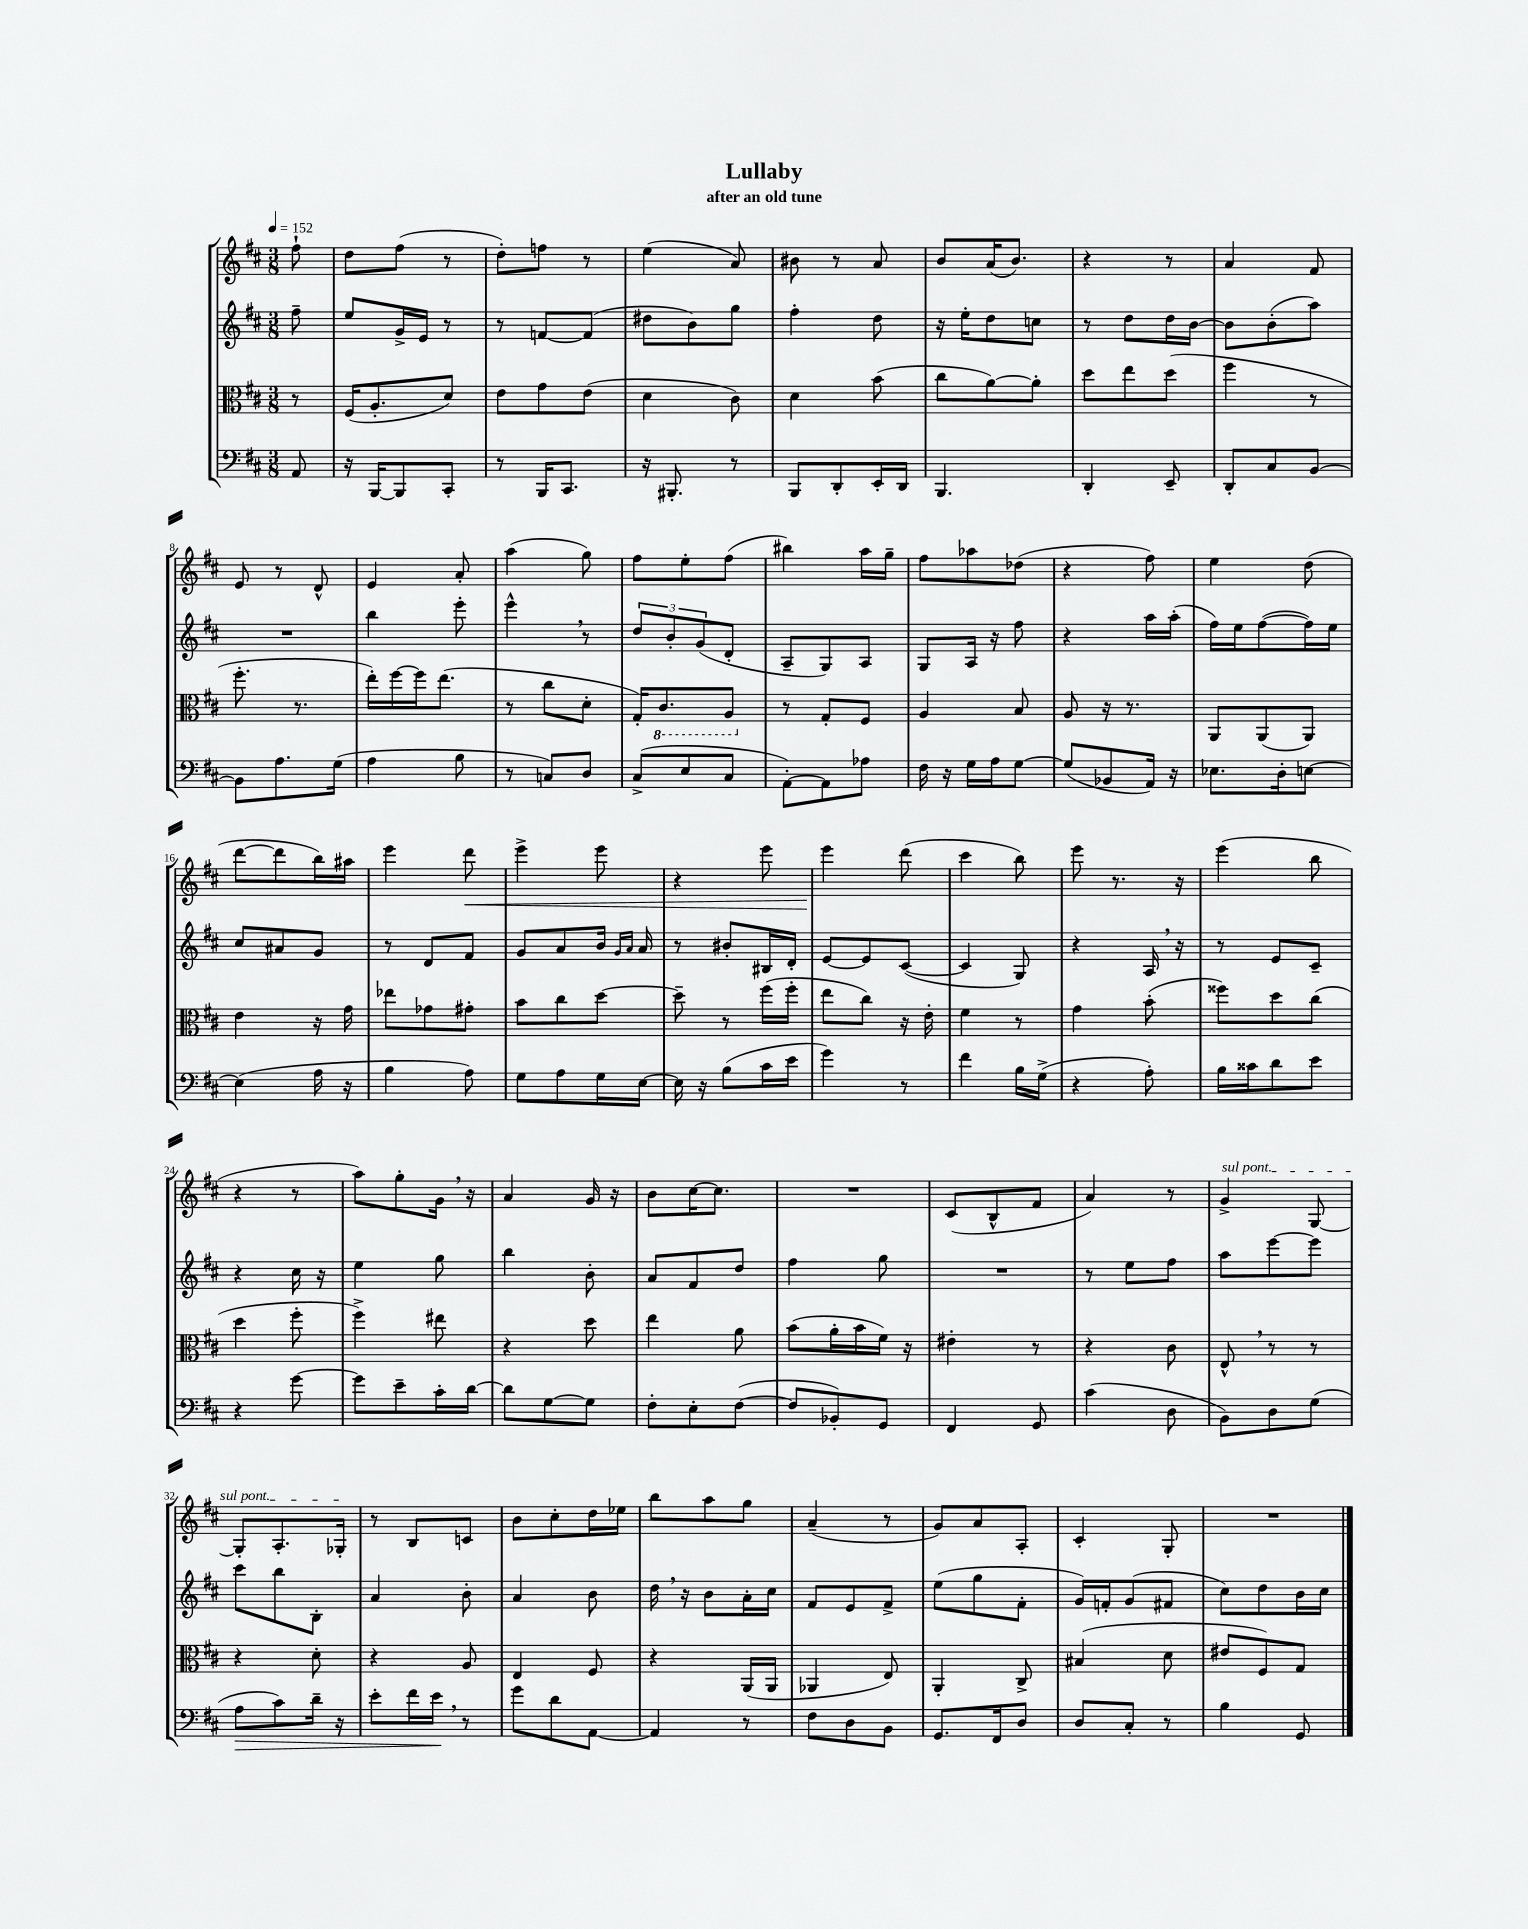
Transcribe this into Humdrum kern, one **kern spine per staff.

**kern	**kern	**kern	**kern
*staff4	*staff3	*staff2	*staff1
*clefF4	*clefC3	*clefG2	*clefG2
*k[f#c#]	*k[f#c#]	*k[f#c#]	*k[f#c#]
*M3/8	*M3/8	*M3/8	*M3/8
*MM152	*MM152	*MM152	*MM152
8AA/	8r	8ff#~\	8ff#`\
=	=	=	=
16r	(16F#/LK	8ee/L	8dd\L
[16BBB/LK	8.A'/	.	.
8BBB/]	.	16g^/L	(8ff#\J
.	.	16e/JJ	.
8CC#'/J	8d/J)	8r	8r
=	=	=	=
8r	8e\L	8r	8dd'\L)
16BBB/LK	8g\	[8f/L	8ff\J
8.CC#/J	.	.	.
.	(8e\J	(8f/]J	8r
=	=	=	=
16r	4d\	8dd#\L	(4ee\
8.BBB#'/	.	.	.
.	.	8b\)	.
8r	8c#\)	8gg\J	8a/)
=	=	=	=
8BBB/L	4d\	4ff#'\	8b#\
8DD'/	.	.	8r
16EE'/L	(8b\	8dd\	8a/
16DD/JJ	.	.	.
=	=	=	=
4.BBB/	8cc#\L	16r	8b/L
.	.	16ee'\LK	.
.	[8a\)	8dd\	(16a/K
.	.	.	8.b/J)
.	8a'\]J	8cc\J	.
=	=	=	=
4DD'/	8dd\L	8r	4r
.	8ee\	8dd\L	.
8EE~/	(8dd\J	16dd\L	8r
.	.	[16b\JJ	.
=	=	=	=
8DD'/L	4ff#\	8b\]L	4a/
8C#/	.	(8b'\	.
[8BB/J	8r	8aa\J)	8f#/
=	=	=	=
8BB\]L	8.ff#'\	4.r	8e/
8.A\	.	.	8r
.	8.r	.	.
.	.	.	8d^^/
(16G\Jk	.	.	.
=	=	=	=
4A\	16ee'\LL)	4bb\	4e/
.	[16ff#\	.	.
.	16ff#\]J	.	.
.	(8.ee\J	.	.
8B\	.	8eee'\	8a'/
=	=	=	=
8r	8r	4eee^^\	(4aa\
8C/L)	8cc#\L	.	.
8D/J	8d'\J	8r	8gg\)
=	=	=	=
(8C#^/L	16G'/LK)	12dd/L	8ff#\L
.	8.C#/	.	.
.	.	12b'/	.
8E/	.	.	8ee'\
.	.	(12g/	.
8C#/J	8AA/J	8d'/J	(8ff#\J
=	=	=	=
[8AA'\L)	8r	8A~/L	4bb#\)
8AA\]	8G'/L	8G/)	.
8A-\J	8F#/J	8A/J	16aa\LL
.	.	.	16gg~\JJ
=	=	=	=
16F#\	4A/	8G/L	8ff#\L
16r	.	.	.
16G\LL	.	16A/Jk	8aa-\
16A\J	.	16r	.
[8G\J	8B/	8ff#\	(8dd-\J
=	=	=	=
(8G/]L	8A/	4r	4r
8BB-/	16r	.	.
.	8.r	.	.
16AA/Jk)	.	16aa\LL	8ff#\)
16r	.	(16aa'\JJ	.
=	=	=	=
8.E-\L	8AA/L	16ff#\LL)	4ee\
.	.	16ee\J	.
.	(8AA/	([8ff#\	.
16D'\k	.	.	.
[8E\J	8AA/J)	16ff#\]L)	(8dd\
.	.	16ee\JJ	.
=	=	=	=
(4E\]	4e\	8cc#/L	[8ddd\L
.	.	8a#/	8ddd\]
16A\	16r	8g/J	16bb\L)
16r	16g\	.	16aa#\JJ
=	=	=	=
4B\	8ee-\L	8r	4eee\
.	8g-\	8d/L	.
8A\)	8g#'\J	8f#/J	8ddd\
=	=	=	=
8G\L	8b\L	8g/L	4eee^\
8A\	8cc#\	8a/	.
16G\L	[8dd\J	16b/Jk	8eee\
.	.	16qqg/LL	.
.	.	16qqa/JJ	.
[16E\JJ	.	16a/	.
=	=	=	=
16E\]	8dd~\]	8r	4r
16r	.	.	.
(8B\L	8r	8b#'/L	.
16c#\L	(16ff#\LL	16B#/L	8eee\
16e\JJ	16ff#'\JJ	16d'/JJ	.
=	=	=	=
4g\)	8ee\L	[8e/L	4eee\
.	8cc#\J)	8e/]	.
8r	16r	([8c#/J	(8ddd\
.	16e'\	.	.
=	=	=	=
4f#\	4f#\	4c#/]	4ccc#\
16B\LL	8r	8G/)	8bb\)
(16G^\JJ	.	.	.
=	=	=	=
4r	4g\	4r	8eee\
.	.	.	8.r
8A'\)	(8b'\	16A/	.
.	.	16r	16r
=	=	=	=
16B\LL	8ff##\L)	8r	(4eee\
16c##\J	.	.	.
8d\	8dd\	8e/L	.
8e\J	(8cc#\J	8c#~/J	8bb\
=	=	=	=
4r	4dd\	4r	4r
[8g\	8ff#'\	16cc#\	8r
.	.	16r	.
=	=	=	=
8g\]L	4ff#^\)	4ee\	8aa\L)
8e~\	.	.	8gg'\
16c#'\L	8ee#\	8gg\	16g\Jk
[16d\JJ	.	.	16r
=	=	=	=
8d\]L	4r	4bb\	4a/
[8G\	.	.	.
8G\]J	8dd\	8b'\	16g/
.	.	.	16r
=	=	=	=
8F#'\L	4ee\	8a/L	8b\L
8E'\	.	8f#/	[16cc#\K
.	.	.	8.cc#\]J
([8F#\J	8a\	8dd/J	.
=	=	=	=
8F#/]L	(8b\L	4ff#\	4.r
8BB-'/)	16a'\L	.	.
.	16b\	.	.
8GG/J	16f#\JJ)	8gg\	.
.	16r	.	.
=	=	=	=
4FF#/	4e#'\	4.r	(8c#/L
.	.	.	8B^^/
8GG/	8r	.	8f#/J
=	=	=	=
(4c#\	4r	8r	4a/)
.	.	8ee\L	.
8D\	8c#\	8ff#\J	8r
=	=	=	=
8BB\L)	8E^^/	8aa\L	4g^/
8D\	8r	[8eee\	.
(8G\J	8r	8eee\]J	[8G/
=	=	=	=
8A\L	4r	8ccc#\L	8G'/]L
8c#\)	.	8bb\	8.A'/
16d~\Jk	8d'\	8B'\J	.
16r	.	.	16G-'/Jk
=	=	=	=
8e'\L	4r	4a/	8r
16f#\L	.	.	8B/L
16e\JJ	.	.	.
8r	8A/	8b'\	8c/J
=	=	=	=
8g\L	4E/	4a/	8b\L
8d\	.	.	8cc#'\
[8AA\J	8F#/	8b\	16dd\L
.	.	.	16ee-\JJ
=	=	=	=
4AA/]	4r	16dd\	8bb\L
.	.	16r	.
.	.	8b\L	8aa\
8r	(16AA/LL	16a'\L	8gg\J
.	16AA/JJ	16cc#\JJ	.
=	=	=	=
8F#\L	4AA-/	8f#/L	(4a~/
8D\	.	8e/	.
8BB\J	8E/)	8f#^/J	8r
=	=	=	=
8.GG/L	4AA'/	(8ee\L	8g/L)
.	.	8gg\	8a/
16FF#/k	.	.	.
8D/J	8C#^/	8f#'\J	8A'/J
=	=	=	=
8D/L	(4B#/	16g/LL)	4c#'/
.	.	16f'/J	.
8C#'/J	.	(8g/	.
8r	8d\	8f#/J	8G'/
=	=	=	=
4B\	8e#/L	8cc#\L)	4.r
.	8F#/)	8dd\	.
8GG/	8G/J	16b\L	.
.	.	16cc#\JJ	.
==	==	==	==
*-	*-	*-	*-
